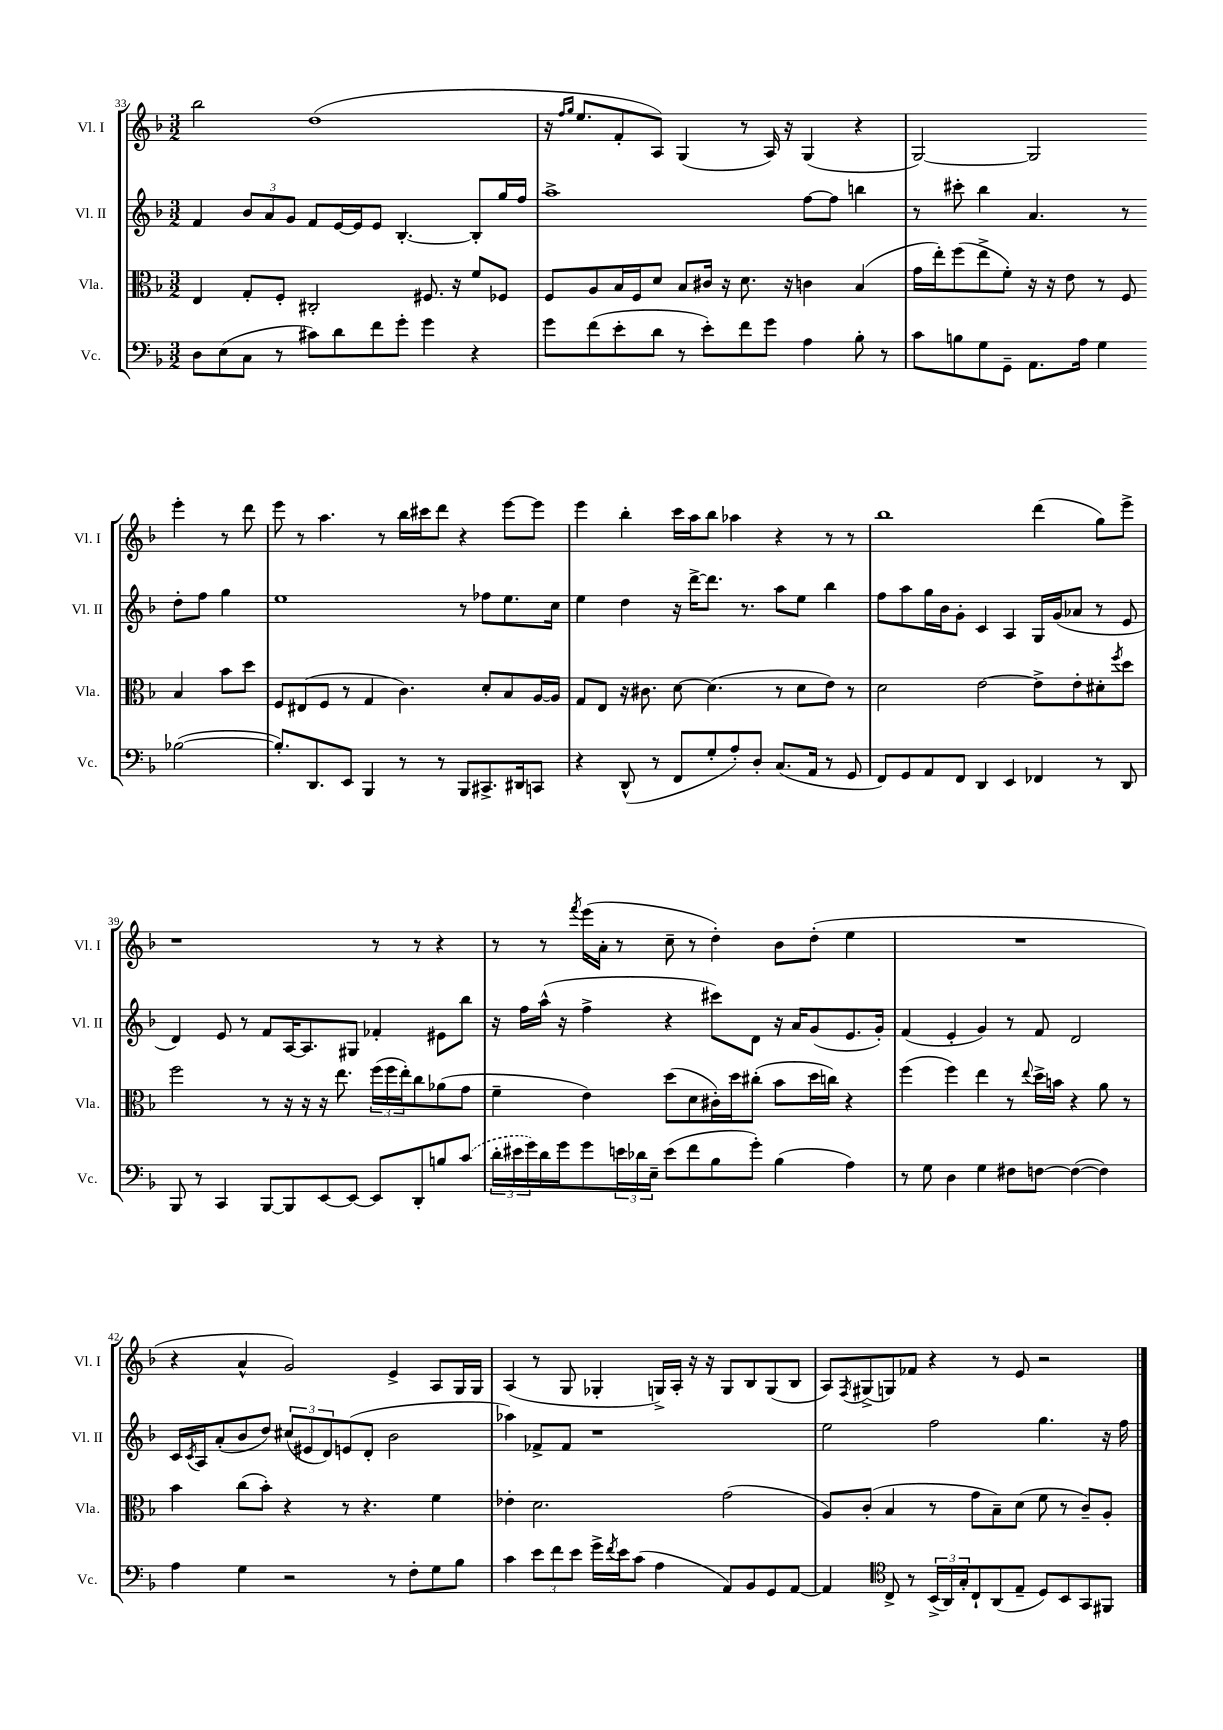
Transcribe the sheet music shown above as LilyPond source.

<<
\new StaffGroup <<
\new Staff = "s0" \with { instrumentName = "Vl. I" shortInstrumentName = "Vl. I" } {
    \clef treble \key f \major \numericTimeSignature \time 3/2
    bes''2 d''1( |
    r16 \grace { f''16 g''16 } e''8. f'8-. a8) g4( r8 a16) r16 g4( r4 |
    g2~) g2 e'''4-. r8 d'''8 |
    e'''8 r8 a''4. r8 bes''16 cis'''16 d'''8 r4 e'''8~ e'''8 |
    e'''4 bes''4-. c'''16 a''16 bes''8 aes''4 r4 r8 r8 |
    bes''1 d'''4( g''8) e'''8-> |
    r1 r8 r8 r4 |
    r8 r8 \acciaccatura { f'''8 } e'''16( a'16-. r8 c''8-- r8 d''4-.) bes'8 d''8-.( e''4 |
    R1. |
    r4 a'4-^ g'2) e'4-> a8 g16 g16 |
    a4( r8 g8 ges4-. g16->) a16-. r16 r16 g8 bes8 g8( bes8 |
    a8) \acciaccatura { f8 } gis8->( g8) fes'8 r4 r8 e'8 r2 \bar "|." |
}
\new Staff = "s1" \with { instrumentName = "Vl. II" shortInstrumentName = "Vl. II" } {
    \clef treble \key f \major \numericTimeSignature \time 3/2
    f'4 \tuplet 3/2 { bes'8 a'8 g'8 } f'8 e'16~ e'16 e'8 bes4.~-. bes8-. g''16 f''16 |
    a''1-> f''8~ f''8 b''4 |
    r8 cis'''8-. bes''4 a'4. r8 d''8-. f''8 g''4 |
    e''1 r8 fes''8 e''8. c''16 |
    e''4 d''4 r16 d'''16~-> d'''8. r8. a''8 e''8 bes''4 |
    f''8 a''8 g''16 bes'16 g'8-. c'4 a4 g16 g'16( aes'8 r8 e'8 |
    d'4) e'8 r8 f'8 a16~ a8. gis8 fes'4-. eis'8 bes''8 |
    r16 f''16 a''16-^( r16 f''4-> r4 cis'''8) d'8 r16 a'16 g'8( e'8. g'16-.) |
    f'4( e'4-. g'4) r8 f'8 d'2 |
    c'16 \acciaccatura { c'8 } a16 a'8-.( bes'8 d''8) \tuplet 3/2 { cis''8( eis'8 d'8) } e'8( d'8-. bes'2 |
    aes''4) fes'8-> fes'8 r1 |
    e''2 f''2 g''4. r16 f''16 \bar "|." |
}
\new Staff = "s2" \with { instrumentName = "Vla." shortInstrumentName = "Vla." } {
    \clef alto \key f \major \numericTimeSignature \time 3/2
    e4 g8-. f8-. cis2-. fis8. r16 f'8 fes8 |
    f8 a8 bes16 f16 d'8 bes8 cis'16 r16 d'8. r16 c'4 bes4( |
    g'16 e''16-.) f''8( e''8-> f'8-.) r16 r16 e'8 r8 f8 bes4 bes'8 d''8 |
    f8 eis8( f8 r8 g4 c'4.) d'8-. bes8 a16~ a16 |
    g8 e8 r16 cis'8. d'8~ d'4.( r8 d'8 e'8) r8 |
    d'2 e'2~ e'8-> e'8-. dis'8-. \acciaccatura { f''8 } d''8 |
    f''2 r8 r16 r16 r16 e''8. \tuplet 3/2 { f''16( f''16 e''16-.) } c''8 aes'8( g'8 |
    f'4-- e'4) d''8( d'8 cis'16-.) d''16 cis''8-.( bes'8 d''16 c''16) r4 |
    f''4( f''4) e''4 r8 \appoggiatura { e''8 } d''16-> b'16 r4 a'8 r8 |
    bes'4 c''8( bes'8-.) r4 r8 r4. f'4 |
    ees'4-. d'2. g'2( |
    a8) c'8-.( bes4 r8 g'8 bes8--) d'8( f'8 r8 c'8--) a8-. \bar "|." |
}
\new Staff = "s3" \with { instrumentName = "Vc." shortInstrumentName = "Vc." } {
    \clef bass \key f \major \numericTimeSignature \time 3/2
    d8 e8( c8 r8 cis'8) d'8 f'8 g'8-. g'4 r4 |
    g'8 f'8( e'8-. d'8 r8 e'8-.) f'8 g'8 a4 bes8-. r8 |
    c'8 b8 g8 g,8-- a,8. a16 g4 bes2~( |
    bes8.-.) d,8. e,8 bes,,4 r8 r8 bes,,8 cis,8.-> dis,16 c,8 |
    r4 d,8-^( r8 f,8 g8-. a8-.) d8-. c8.( a,16 r8 g,8 |
    f,8) g,8 a,8 f,8 d,4 e,4 fes,4 r8 d,8 |
    bes,,8 r8 c,4 bes,,8~ bes,,8 e,8~ e,8~ e,8 d,8-. b8 \once \slurDashed c'8( |
    \tuplet 3/2 { d'16-. eis'16 g'16) } d'16 g'16 g'8 \tuplet 3/2 { e'16 des'16 e16-- } e'8( f'8 bes8 g'8-.) bes4( a4) |
    r8 g8 d4 g4 fis8 f8~ f4~( f4) |
    a4 g4 r2 r8 f8-. g8 bes8 |
    c'4 \tuplet 3/2 { e'8 f'8 e'8 } g'16-> \acciaccatura { f'8 } e'16 c'8( a4 a,8) bes,8 g,8 a,8~ |
    a,4 \clef tenor c8-> r8 \tuplet 3/2 { bes,16->( a,16) g16-. } c8-! a,8( e8-- d8) bes,8 g,8 fis,8 \bar "|." |
}
>>
>>
\layout { \context { \Score currentBarNumber = #33 } }
